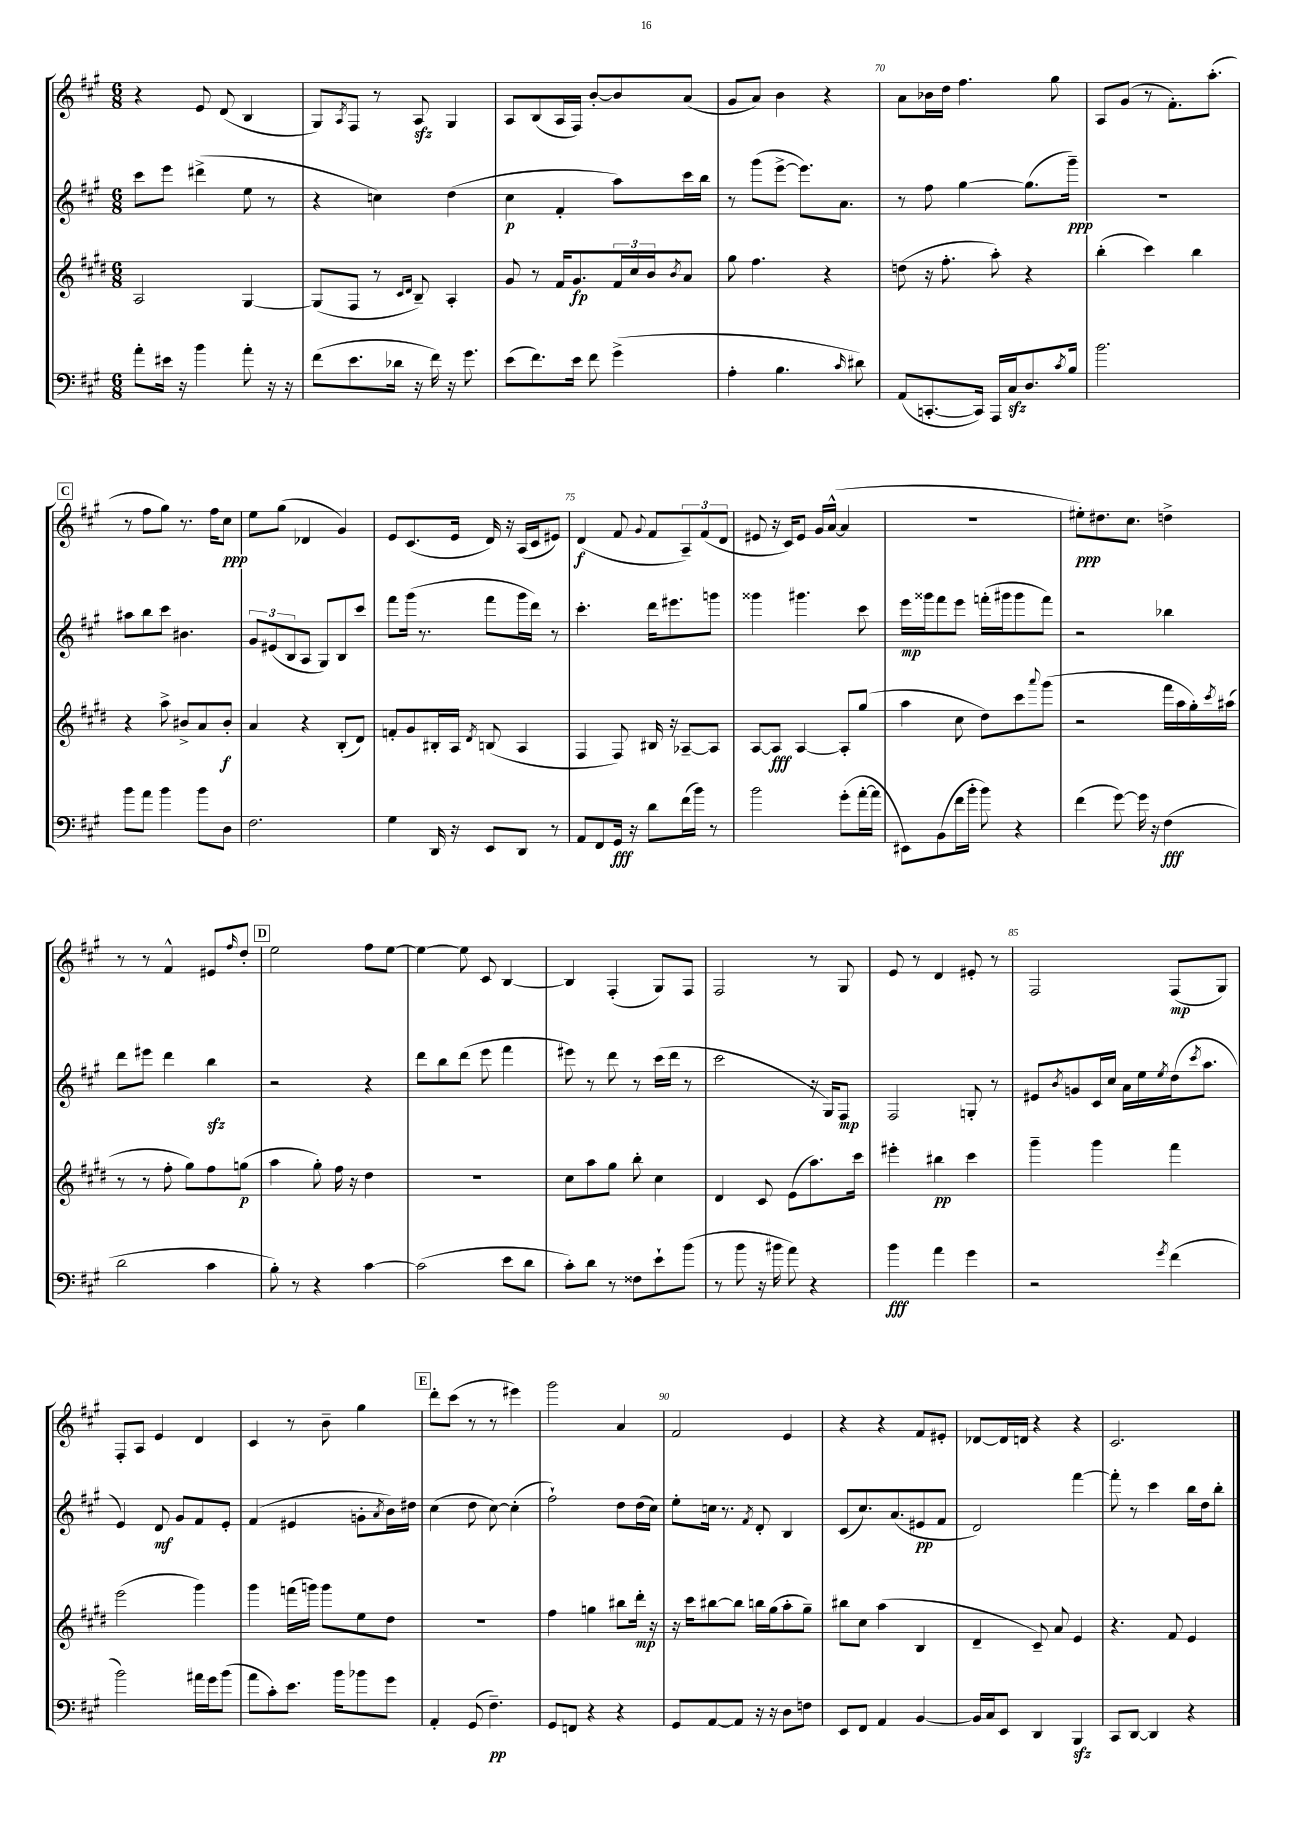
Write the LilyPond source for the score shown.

<<
\new StaffGroup <<
\new Staff = "s0" {
    \clef treble \key a \major \numericTimeSignature \time 6/8
    r4 e'8 d'8( b4 |
    gis8) \acciaccatura { a8 } fis8 r8 a8\sfz gis4 |
    a8 b8( a16 fis16) b'8~-. b'8 a'8( |
    gis'8 a'8) b'4 r4 |
    a'8 bes'16 d''16 fis''4. gis''8 |
    a8 gis'8( r8 fis'8.-.) a''8.-.( |
    \mark \markup { \box "C" } r8 fis''8 gis''8) r8. fis''16 cis''8\ppp |
    e''8 gis''8( des'4 gis'4) |
    e'8 cis'8.( e'16 d'16) r16 a16( cis'16 eis'8) |
    d'4\f( fis'8 \appoggiatura { gis'8 } fis'8 \tuplet 3/2 { a8--) fis'8( d'8 } |
    eis'8 r16 cis'16) eis'8 gis'16 a'16~-^( a'4 |
    R2. |
    eis''8-.\ppp) dis''8. cis''8. d''4-> |
    r8 r8 fis'4-^ eis'8 \grace { fis''16 } d''8-. |
    \mark \markup { \box "D" } e''2 fis''8 e''8~ |
    e''4~ e''8 cis'8 b4~ |
    b4 fis4-.( gis8) fis8 |
    fis2 r8 gis8 |
    e'8 r8 d'4 eis'8-. r8 |
    fis2 fis8\mp( gis8) |
    fis8-. a8 e'4 d'4 |
    cis'4 r8 b'8-- gis''4 |
    \mark \markup { \box "E" } d'''8-. cis'''8( r8 r8 eis'''4) |
    gis'''2 a'4 |
    fis'2 e'4 |
    r4 r4 fis'8 eis'8-. |
    des'8~ des'16 d'16 r4 r4 |
    cis'2. \bar "|." |
}
\new Staff = "s1" {
    \clef treble \key a \major \numericTimeSignature \time 6/8
    cis'''8 e'''8 dis'''4->( e''8 r8 |
    r4 c''4) d''4( |
    cis''4\p fis'4-. a''8) cis'''16 b''16 |
    r8 gis'''8( e'''8~-> e'''8.) a'8. |
    r8 fis''8 gis''4~ gis''8.( gis'''16--\ppp) |
    R2. |
    \mark \markup { \box "C" } ais''8 b''8 cis'''8 bis'4. |
    \tuplet 3/2 { gis'8 eis'8( b8 } a8 gis8) b8 cis'''8 |
    fis'''8 gis'''16( r8. fis'''8 gis'''16 d'''16) r8 |
    cis'''4.-. d'''16 eis'''8. g'''8 |
    gisis'''4 gis'''4. cis'''8 |
    e'''16\mp gisis'''16 fis'''8 e'''8 f'''16-.( gis'''16 gis'''8 f'''8) |
    r2 bes''4 |
    d'''8 eis'''8 d'''4 b''4\sfz |
    \mark \markup { \box "D" } r2 r4 |
    d'''8 b''8 d'''8( e'''8 fis'''4 |
    eis'''8) r8 d'''8 r8 cis'''16( d'''16 r8 |
    cis'''2 r16 gis16) fis8\mp |
    fis2 g8-. r8 |
    eis'8 \acciaccatura { b'8 } g'8 cis'16 cis''16 a'16 e''16 \acciaccatura { e''8 } d''16( \acciaccatura { cis'''8 } a''8. |
    e'4) d'8\mf gis'8 fis'8 e'8-. |
    fis'4( eis'4 g'8-. \acciaccatura { a'8 } b'16) dis''16 |
    \mark \markup { \box "E" } cis''4( d''8 cis''8~) cis''4-.( |
    fis''2-!) d''8 d''16( cis''16) |
    e''8-. c''16 r8. \acciaccatura { fis'8 } d'8-. b4 |
    cis'8( cis''8.) a'8.( eis'8\pp fis'8 |
    d'2) fis'''4~ |
    fis'''8-. r8 cis'''4 b''16 d''16 b''8-. \bar "|." |
}
\new Staff = "s2" {
    \clef treble \key e \major \numericTimeSignature \time 6/8
    a2 gis4~ |
    gis8( fis8 r8 \grace { cis'16 dis'16 } b8--) a4-. |
    gis'8 r8 fis'16 gis'8.\fp \tuplet 3/2 { fis'16 cis''16 b'16 } \acciaccatura { b'8 } a'8 |
    gis''8 fis''4. r4 |
    d''8( r16 fis''8.-. a''8-.) r4 |
    b''4-.( cis'''4) b''4 |
    \mark \markup { \box "C" } r4 a''8-> bis'8-> a'8 bis'8-.\f |
    a'4 r4 b8-.( dis'8) |
    f'8-. gis'8 bis16-. a16 \acciaccatura { dis'8 } b8( a4 |
    fis4 fis8) bis16 r16 aes8~-- aes8 |
    a8~ a8\fff a4~ a8-. gis''8( |
    a''4 cis''8 dis''8) cis'''8 \appoggiatura { a'''8 } gis'''8( |
    r2 fis'''16 a''16 gis''16-.) \acciaccatura { cis'''8 } ais''16( |
    r8 r8 fis''8-. gis''8) fis''8 g''8\p( |
    \mark \markup { \box "D" } a''4 gis''8-.) fis''16 r16 dis''4 |
    R2. |
    cis''8 a''8 gis''8 b''8-. cis''4 |
    dis'4 cis'8 e'8( a''8.) cis'''16 |
    eis'''4-. bis''4\pp cis'''4 |
    gis'''4-- gis'''4 fis'''4 |
    e'''2( gis'''4) |
    gis'''4 f'''16( g'''16) g'''8 e''8 dis''8 |
    \mark \markup { \box "E" } R2. |
    fis''4 g''4 bis''8 dis'''16-.\mp r16 |
    r16 cis'''16 bis''8~ bis''8 b''16 gis''16( a''8-. gis''8--) |
    bis''8 cis''8 a''4( b4 |
    dis'4-- cis'8--) a'8 e'4 |
    r4. fis'8 e'4 \bar "|." |
}
\new Staff = "s3" {
    \clef bass \key a \major \numericTimeSignature \time 6/8
    a'8-. eis'16 r16 b'4 a'8-. r16 r16 |
    fis'8( e'8. des'16 r16 fis'16) r16 gis'8. |
    e'8( fis'8.) e'16 fis'8 gis'4->( |
    a4-. b4. \grace { cis'16 } dis'8) |
    a,8( c,8.~-. c,16) a,,16 cis16\sfz d8. \acciaccatura { cis'8 } b16 |
    b'2. |
    \mark \markup { \box "C" } b'8 a'8 b'4 b'8 d8 |
    fis2. |
    gis4 d,16 r16 e,8 d,8 r8 |
    a,8 fis,8 gis,16\fff r16 d'8 fis'16( b'16) r8 |
    b'2 gis'8-.( a'16~-. a'16 |
    eis,8) b,8( fis'16 b'16-. b'8) r4 |
    fis'4( gis'8~) gis'16 r16 fis4\fff( |
    d'2 cis'4 |
    \mark \markup { \box "D" } b8-.) r8 r4 cis'4~ |
    cis'2( e'8 d'8 |
    cis'8-.) d'8 r8 fisis8 e'8-! b'8( |
    r8 b'8 r16 bis'16 a'8) r4 |
    b'4\fff a'4 gis'4 |
    r2 \acciaccatura { gis'8 } fis'4( |
    b'2) ais'16 gis'16 b'8( |
    a'8 cis'8-.) e'8. b'16 bes'8 gis'8 |
    \mark \markup { \box "E" } a,4-. gis,8( fis4.--\pp) |
    gis,8 f,8 r4 r4 |
    gis,8 a,8~ a,8 r16 r16 d8 f8 |
    e,8 fis,8 a,4 b,4~ |
    b,16 cis16 e,8 d,4 b,,4\sfz |
    cis,8 d,8~ d,4 r4 \bar "|." |
}
>>
>>
\layout { \context { \Score currentBarNumber = #66 \override BarNumber.break-visibility = ##(#f #t #t) barNumberVisibility = #(every-nth-bar-number-visible 5) } }
